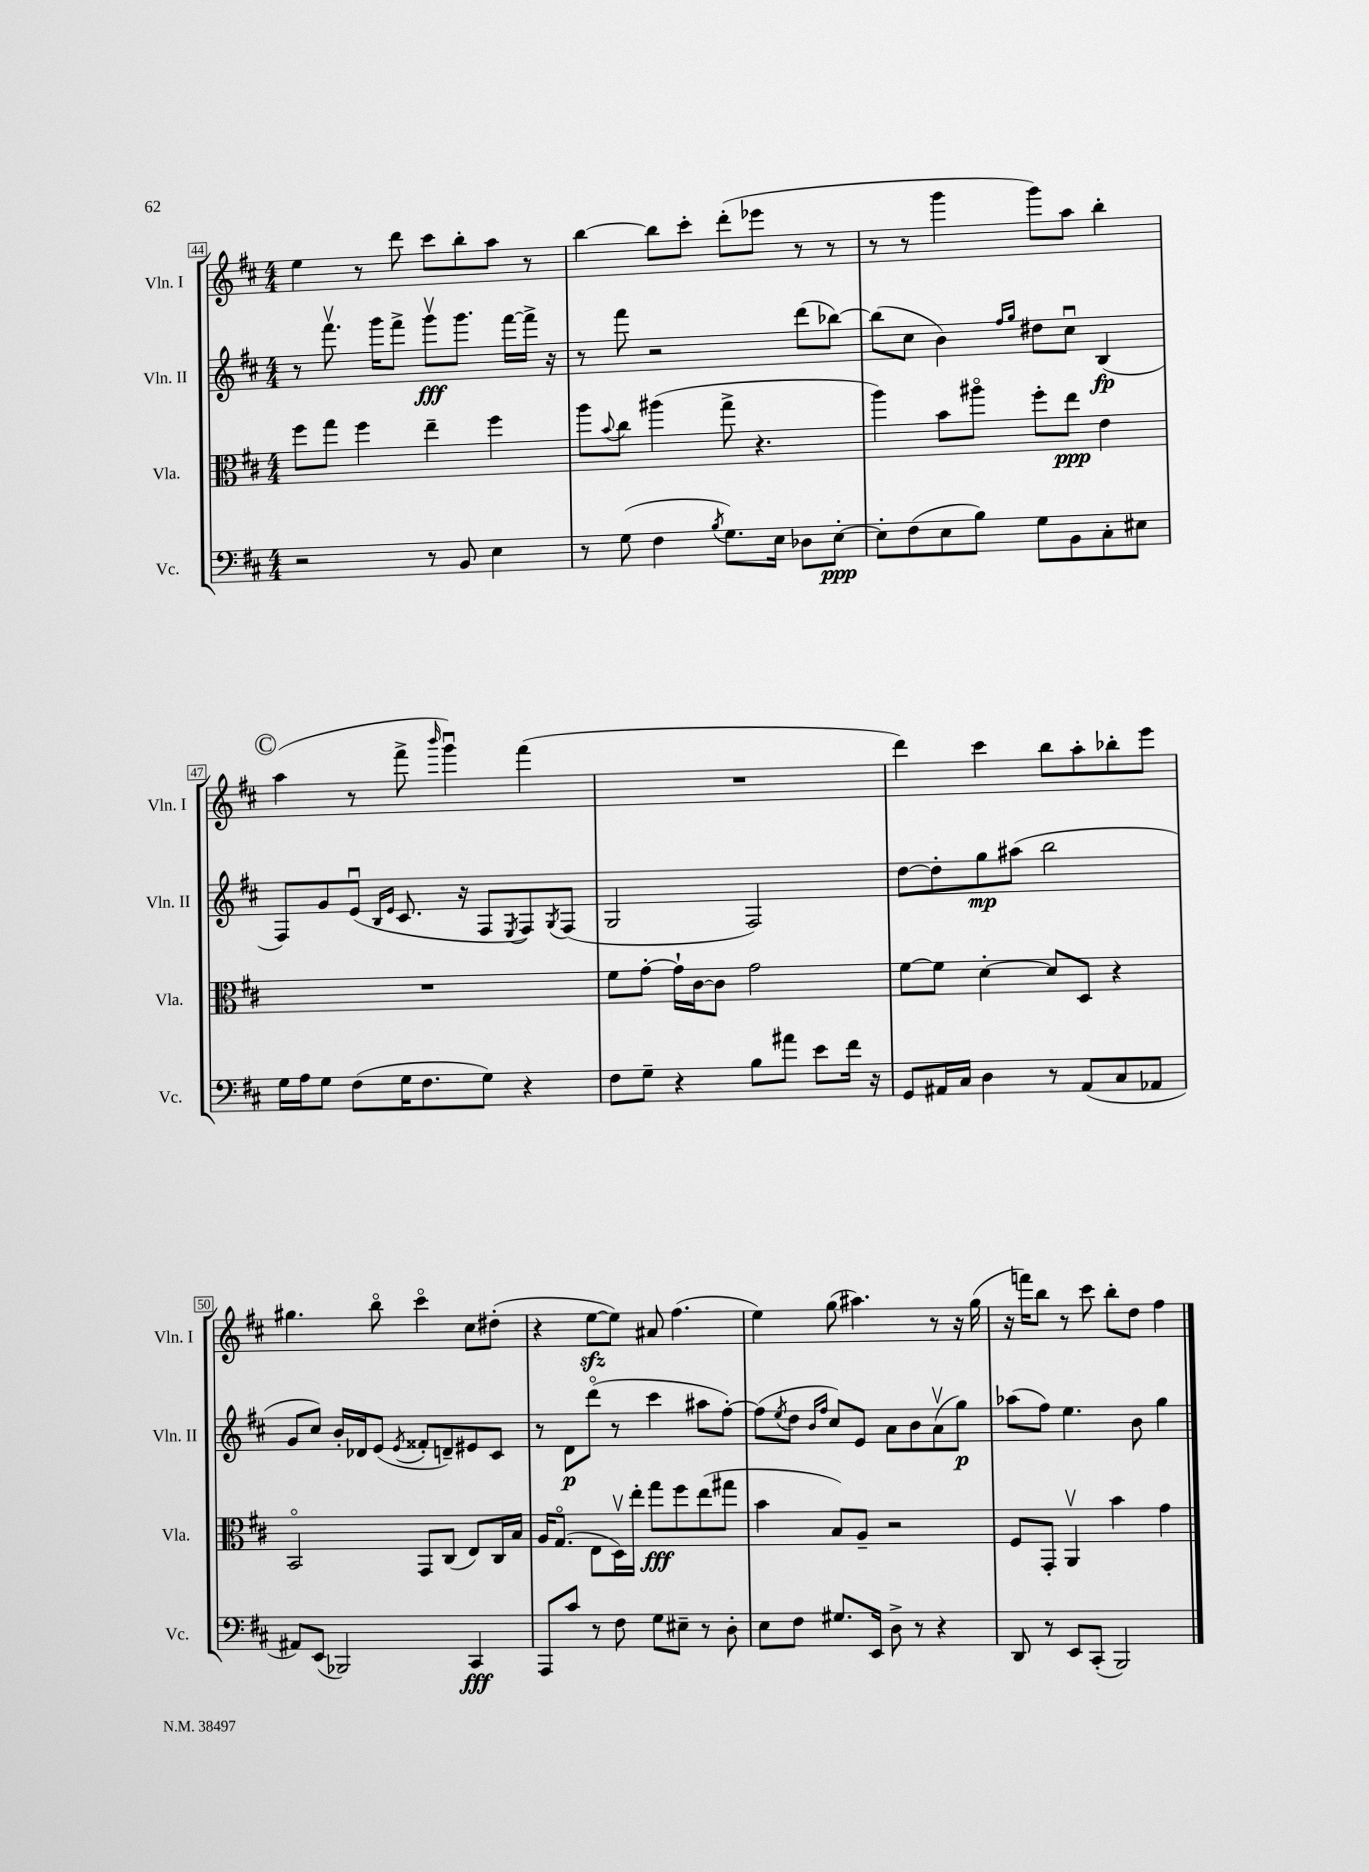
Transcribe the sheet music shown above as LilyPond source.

<<
\new StaffGroup <<
\new Staff = "s0" \with { instrumentName = "Vln. I" shortInstrumentName = "Vln. I" } {
    \clef treble \key d \major \numericTimeSignature \time 4/4
    e''4 r8 d'''8 cis'''8 b''8-. a''8 r8 |
    b''4~ b''8 cis'''8-. d'''8-.( ees'''8 r8 r8 |
    r8 r8 g'''4 g'''8) a''8 b''4-. |
    \mark \markup { \circle "C" } a''4( r8 fis'''8-> \grace { b'''16 } g'''4\downbow) fis'''4( |
    R1 |
    d'''4) cis'''4 b''8 a''8-. bes''8-. e'''8 |
    gis''4. b''8\flageolet cis'''4\flageolet cis''8 dis''8-.( |
    r4 e''8~\sfz e''8) ais'8 fis''4.( |
    e''4) g''8( ais''4.) r8 r16 g''16( |
    r16 f'''16) b''8 r8 cis'''8 b''8-. d''8 fis''4 \bar "|." |
}
\new Staff = "s1" \with { instrumentName = "Vln. II" shortInstrumentName = "Vln. II" } {
    \clef treble \key d \major \numericTimeSignature \time 4/4
    r8 fis'''8.\upbow g'''16 fis'''8-> g'''8\upbow\fff g'''8. fis'''16~ fis'''16-> r16 |
    r8 fis'''8 r2 d'''8( bes''8~) |
    bes''8( cis''8 b'4) \grace { fis''16 g''16 } dis''8 cis''8\downbow b4\fp( |
    \mark \markup { \circle "C" } fis8) g'8 e'8\downbow( \grace { b16 e'16 } cis'8. r16 fis8 \acciaccatura { e8 } fis8) \acciaccatura { g8 } fis8( |
    g2 fis2) |
    d''8~ d''8-. g''8\mp ais''8( b''2 |
    g'8 cis''8) b'16-. des'16 e'8( \acciaccatura { e'8 } fisis'8-. d'8--) eis'8 cis'8 |
    r8 d'8\p d'''8\flageolet( r8 cis'''4 ais''8 fis''8~-.) |
    fis''8( \acciaccatura { e''8 } d''8 \grace { b'16 fis''16 } cis''8) e'8 a'8 b'8 a'8\upbow( g''8\p) |
    aes''8( fis''8) e''4. b'8 g''4 \bar "|." |
}
\new Staff = "s2" \with { instrumentName = "Vla." shortInstrumentName = "Vla." } {
    \clef alto \key d \major \numericTimeSignature \time 4/4
    fis''8 g''8 fis''4 e''4-- fis''4 |
    a''8 \appoggiatura { b'8 } cis''8 ais''4( g''8-> r4. |
    a''4) b'8 ais''8\flageolet fis''8-. e''8\ppp e'4 |
    \mark \markup { \circle "C" } R1 |
    fis'8 g'8~-. g'16-! cis'16~ cis'8 g'2 |
    fis'8~ fis'8 d'4~-. d'8 d8 r4 |
    b,2\flageolet g,8 cis8( e8) cis16 b16 |
    a16 g8.\flageolet( e8 d16\upbow) e''16-. g''8\fff fis''8 e''8( gis''8 |
    b'4 b8) a8-- r2 |
    fis8 g,8-. a,4\upbow b'4 g'4 \bar "|." |
}
\new Staff = "s3" \with { instrumentName = "Vc." shortInstrumentName = "Vc." } {
    \clef bass \key d \major \numericTimeSignature \time 4/4
    r2 r8 b,8 e4 |
    r8 g8( fis4 \acciaccatura { b8 } g8.) e16 des8 e8~-.\ppp |
    e8-. fis8( e8 b8) g8 b,8 cis8-. eis8 |
    \mark \markup { \circle "C" } g16 a16 g8 fis8( g16 fis8. g8) r4 |
    fis8 g8-- r4 b8 ais'8 e'8 fis'16 r16 |
    g,8 ais,16 cis16 d4 r8 ais,8( cis8 aes,8 |
    ais,8) e,8( bes,,2) cis,4\fff |
    a,,8 cis'8 r8 fis8 g8 eis8-- r8 d8-. |
    e8 fis8 gis8. e,16 d8-> r8 r4 |
    d,8 r8 e,8 cis,8-.( b,,2) \bar "|." |
}
>>
>>
\layout { \context { \Score currentBarNumber = #44 \override BarNumber.stencil = #(make-stencil-boxer 0.1 0.3 ly:text-interface::print) } }
